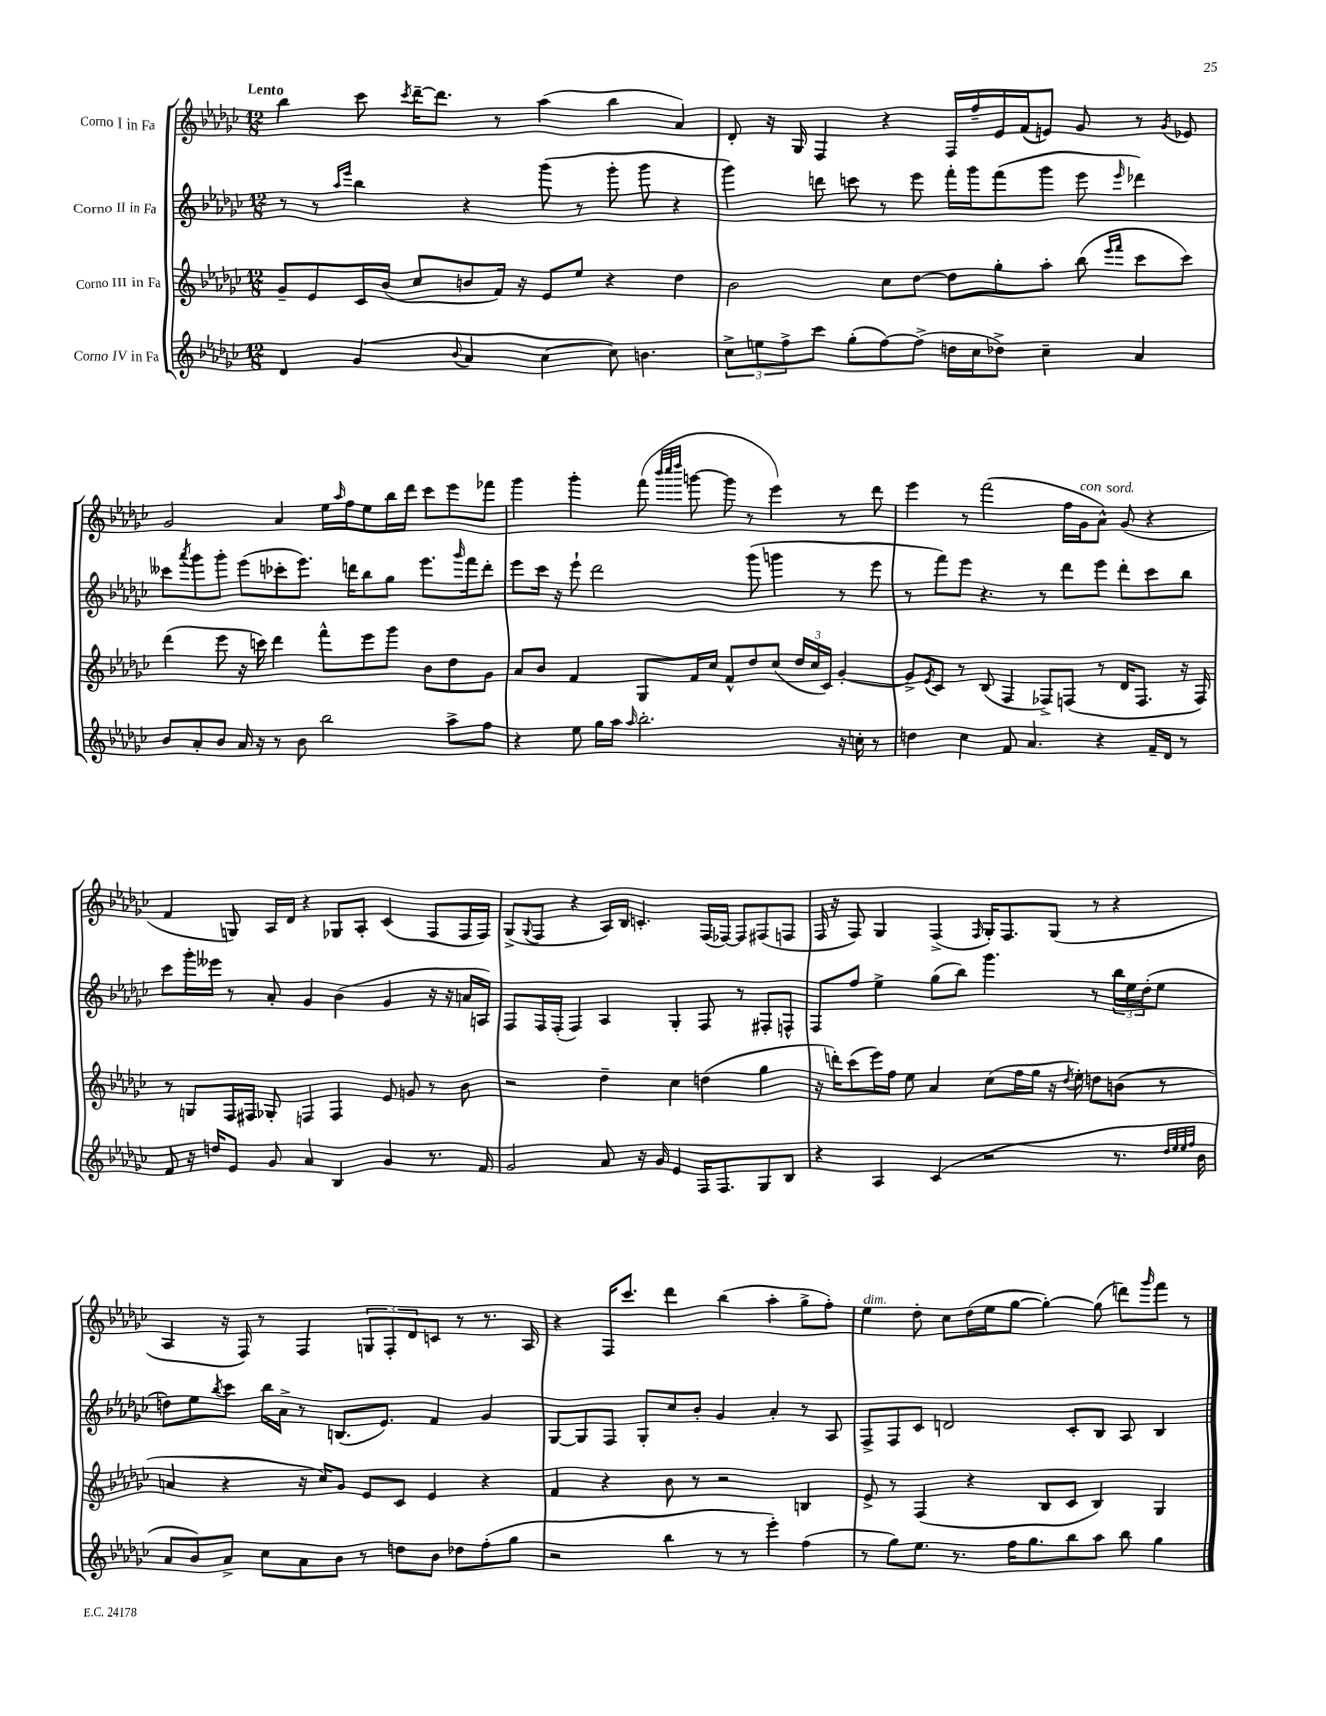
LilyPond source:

<<
\new StaffGroup <<
\new Staff = "s0" \with { instrumentName = "Corno I in Fa" } {
    \clef treble \key ges \major \numericTimeSignature \time 12/8 \tempo "Lento"
    bes''4 ces'''8 \acciaccatura { ces'''8 } des'''16~-- des'''8. r8 aes''4( bes''4 aes'4) |
    des'8-. r16 ges16 f4 r4 f16 f''16-- ees'16 f'16( e'8) ges'8 r8 \acciaccatura { ges'8 } ees'8 |
    ges'2 aes'4 ees''16 \grace { aes''16 } f''16 ees''8 bes''16 des'''16 ces'''8 ees'''8 fes'''8 |
    ges'''4 ges'''4-. f'''8( \grace { bes'''32 ces''''32 des''''32 } g'''8~ g'''8 r8 ees'''4) r8 des'''8 |
    ees'''4 r8 f'''2( f''16 ges'16^\markup { \italic "con sord." } aes'8-^) ges'8( r4 |
    f'4 g8) aes16 des'16 r4 ges8 aes8-. ces'4( f8 f16 f16) |
    ges8->( \appoggiatura { ges8 } f8 r4 aes16) bes16 c'4.-. f16( fes16~) fes8 fis8( f8 |
    f16 r16 f8) ges4 f4->( \grace { f16 } ges16-.) f8. ges8( r8 r4 |
    aes4 r16 f16) r8 f4 \tuplet 3/2 { g8 f8-. des'8 } c'8 r8 r8. aes16 |
    r4 f16 ces'''8. des'''4 bes''4( aes''4-. ges''8-> f''8-.) |
    ees''4^\markup { \italic "dim." } des''8-. ces''8 des''16( ees''16 ges''8~ ges''4~-.) ges''8( d'''8) \grace { ges'''16 } f'''8 r8 \bar "|." |
}
\new Staff = "s1" \with { instrumentName = "Corno II in Fa" } {
    \clef treble \key ges \major \numericTimeSignature \time 12/8
    r8 r8 \grace { aes''16 ees'''16 } bes''4 r4 ges'''8( r8 ges'''8-. ges'''8 r4 |
    ges'''4) d'''8 c'''8 r8 ees'''8 f'''16-. ges'''16 f'''8( ges'''8 ees'''8 \grace { ees'''16 } des'''4) |
    ceses'''8 \acciaccatura { aes'''8 } ges'''8 ges'''8-. ees'''8( ces'''8-. ees'''8.) d'''16 bes''8 ges''8 ees'''8. \grace { ges'''16 } f'''16 d'''8-. |
    ees'''8 ces'''16 r16 ees'''8-! des'''2 ges'''8( g'''4 r8 ees'''8 |
    r8 f'''8) ees'''8 r4. r8 des'''8 ees'''8 des'''8-. ces'''8 bes''8 |
    ces'''8 ges'''16-. eeses'''16 r8 aes'8-. ges'4 bes'4( ges'4 r16 r16 a'16 a16) |
    f8 f16 f16-.( f4) aes4 ges4-. f8 r8 fis8-. f8-^ |
    f8 f''8 ees''4-> ges''8( bes''8) ges'''4. r8 \tuplet 3/2 { bes''16 ees''16 des''16-.( } ees''8 |
    d''8) ees''8 \acciaccatura { bes''8 } ces'''8 bes''16 aes'16-> r8 b8.( ees'8.) f'4 ges'4 |
    ges8~ ges8 f8 ges8-. ces''8 bes'8-. ges'4 aes'4-. r8 aes8 |
    f8-> f8 ces'8 d'2 ces'8-. bes8 aes8 bes4 \bar "|." |
}
\new Staff = "s2" \with { instrumentName = "Corno III in Fa" } {
    \clef treble \key ges \major \numericTimeSignature \time 12/8
    ges'8-- ees'8 ces'16 bes'16( ces''8 b'8 f'16) r16 ees'8 ees''8 r4 des''4 |
    bes'2 ces''8 des''8~ des''8 ges''8-. aes''8-. bes''8( \grace { ees'''16 f'''16 } ces'''8 ces'''8) |
    des'''4( ees'''8 r16 c'''16) des'''4 f'''8-^ ees'''8 ges'''8 bes'8 des''8 ges'8 |
    aes'8 bes'8 f'4 ges8 f'16 ces''16 f'8-^ des''8 ces''8( \tuplet 3/2 { des''16 ces''16 ces'16) } ges'4~-. |
    ges'8-> \acciaccatura { ees'8 } ces'8 r8 bes8( f4 fes8->) f8( r8 des'16 f8. r16 f16) |
    r8 g8 f16 fis16 ges8-. f4 f4 ees'8 g'8 r8 bes'8 |
    r2 des''4-- ces''4 d''4( ges''4 |
    r16 d'''16-.) ces'''8( ees'''16) f''16 ees''8 aes'4 ces''8( f''16 ges''16 r16 \acciaccatura { des''8 } ees''16-.) d''8 b'8( r8 |
    a'4 r4 r16 ces''16) ges'8 ees'8 ces'8 ees'4 r4 |
    f'4 r4 bes'8 r8 r2 b4 |
    ees'8-> r8 f4( r4 bes8 ces'8 bes4) ges4 \bar "|." |
}
\new Staff = "s3" \with { instrumentName = "Corno IV in Fa" } {
    \clef treble \key ges \major \numericTimeSignature \time 12/8
    des'4 ges'4( \appoggiatura { bes'8 } aes'4 ces''4~ ces''8) b'4. |
    \tuplet 3/2 { ces''8-> e''8 f''8-> } ces'''8 ges''8-.( f''8~) f''8->( d''16 ces''16 des''8->) ces''4-- aes'4 |
    bes'8 aes'8-. bes'8 aes'16 r16 r8 bes'8 bes''2 aes''8-> f''8 |
    r4 ees''8 ges''16 aes''16 \grace { aes''16 } bes''2.-. r16 c''16-. r8 |
    d''4 ces''4 f'8 aes'4. r4 f'16-- des'16 r8 |
    f'8 r16 d''16 ees'8 ges'8 aes'4 bes4 ges'4 r8. f'16 |
    ges'2 aes'8 r16 ges'16 ees'4 f16 f8. ges8 bes8 |
    r4 aes4 ces'4( r2 r8. \grace { des''32 ees''32 ees''32 f''32 } bes'16 |
    aes'8 bes'8) aes'8-> ces''8 aes'8 bes'8 r8 d''8 bes'8 des''8 f''8-.( ges''8 |
    r2 bes''4 r8 r8 ees'''4-.) f''4( |
    r8 ges''8) ees''8. r8. f''16 ges''8. bes''8 aes''8 bes''8 ges''4 \bar "|." |
}
>>
>>
\layout { \context { \Score \remove "Bar_number_engraver" } }
